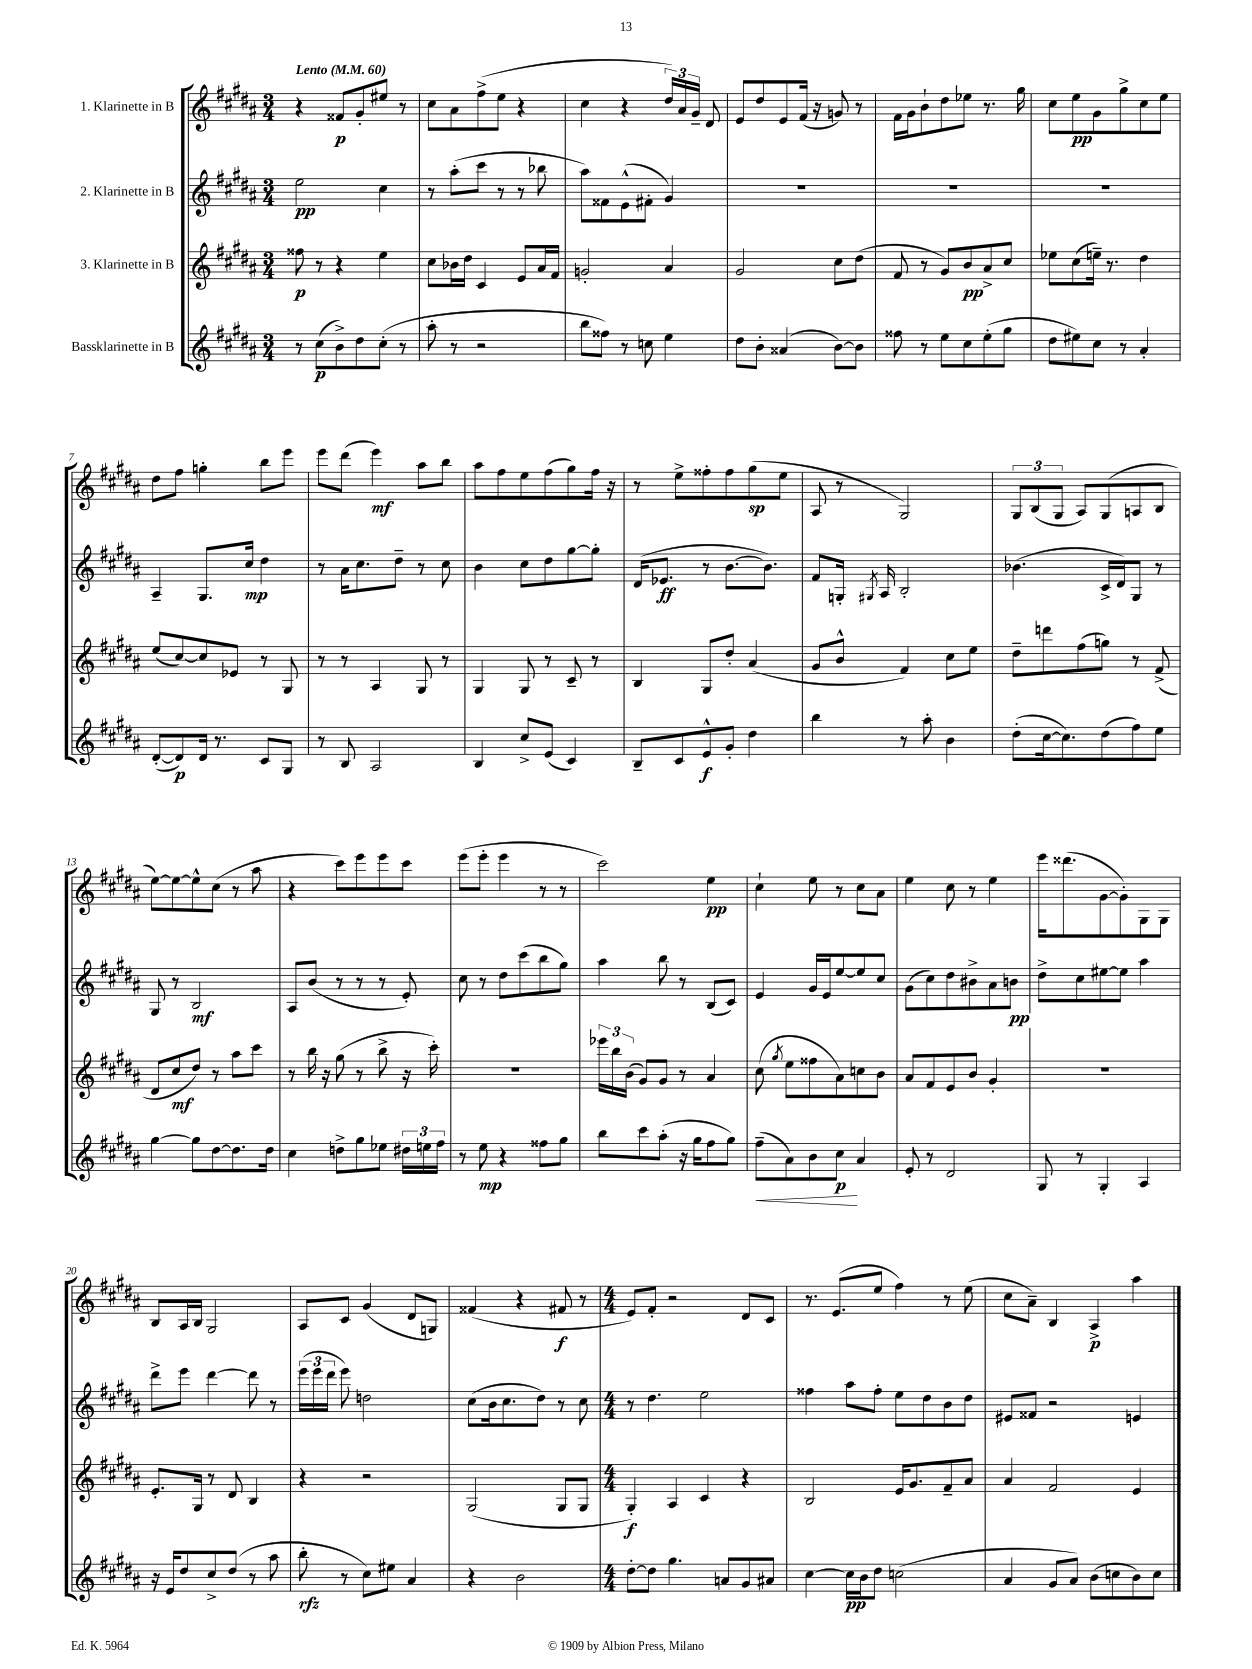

**kern	**kern	**kern	**kern
*staff4	*staff3	*staff2	*staff1
*clefG2	*clefG2	*clefG2	*clefG2
*k[f#c#g#d#a#]	*k[f#c#g#d#a#]	*k[f#c#g#d#a#]	*k[f#c#g#d#a#]
*M3/4	*M3/4	*M3/4	*M3/4
*MM60	*MM60	*MM60	*MM60
8r	8ff##	2ee	4r
(8cc#	8r	.	.
8b^)	4r	.	8f##
8dd#	.	.	8g#'
(8cc#'	4ee	4cc#	8ee#
8r	.	.	8r
=	=	=	=
8aa#'	8cc#	8r	8cc#
8r	16b-	(8aa#'	8a#
.	16dd#	.	.
2r	4c#	8ccc#	(8ff#^
.	.	8r	8ee
.	8e	8r	4r
.	16a#	8bb-	.
.	16f#	.	.
=	=	=	=
8bb	2g'	8aa#)	4cc#
8ff##)	.	8f##	.
8r	.	(8e^^	4r
8cc	.	8f#'	.
4ee	4a#	4g#)	24dd#)
.	.	.	24a#
.	.	.	24g#~
.	.	.	8d#
=	=	=	=
8dd#	2g#	2.r	8e
8b'	.	.	8dd#
(4a##	.	.	8e
.	.	.	(16f#
.	.	.	16r
[8b)	8cc#	.	8g)
8b]	(8dd#	.	8r
=	=	=	=
8ff##	8f#	2.r	16f#
.	.	.	16g#
8r	8r	.	8b`
8ee	8g#)	.	8dd#
8cc#	8b	.	8ee-
(8ee'	8a#^	.	8.r
8gg#	8cc#	.	.
.	.	.	16gg#
=	=	=	=
8dd#	8ee-	2.r	8cc#
8ee#)	(8cc#	.	8ee
8cc#	16ee~)	.	8g#
.	8.r	.	.
8r	.	.	8gg#^
4a#'	4dd#	.	8cc#
.	.	.	8ee
=	=	=	=
([8d#'	(8ee	4A#~	8dd#
8d#])	[8cc#)	.	8ff#
16d#	8cc#]	8.G#	4gg'
8.r	.	.	.
.	8e-	.	.
.	.	16cc#	.
8c#	8r	4dd#	8bb
8G#	8G#	.	8eee
=	=	=	=
8r	8r	8r	8eee
8B	8r	16a#	(8ddd#
.	.	8.cc#	.
2A#	4A#	.	4eee)
.	.	8dd#~	.
.	8G#	8r	8aa#
.	8r	8cc#	8bb
=	=	=	=
4B	4G#	4b	8aa#
.	.	.	8ff#
8cc#^	8G#	8cc#	8ee
(8e	8r	8dd#	(8ff#
4c#)	8c#~	[8gg#	8gg#)
.	8r	8gg#']	16ff#
.	.	.	16r
=	=	=	=
8B~	4B	(16d#	8r
.	.	8.e-	.
8c#	.	.	8ee^
8e^^	8G#	8r	8ff##'
8g#'	8dd#'	[8.b	8ff##
4dd#	(4a#	.	(8gg#
.	.	8.b])	.
.	.	.	8ee
=	=	=	=
4bb	8g#	8f#	8A#
.	8b^^	16G'	8r
.	.	8qG#	.
.	.	16A#	.
8r	4f#)	2B'	2G#)
8aa#'	.	.	.
4b	8cc#	.	.
.	8ee	.	.
=	=	=	=
(8dd#'	8dd#~	(4.b-	12G#
.	.	.	(12B
[16cc#	8ddd	.	.
.	.	.	12G#
8.cc#])	.	.	.
.	(8ff#	.	8A#)
(8dd#	8gg)	16c#^	(8G#
.	.	16d#)	.
8ff#)	8r	8G#	8A
8ee	(8f#^	8r	8B
=	=	=	=
[4gg#	8d#	8G#	[8ee)
.	8cc#	8r	8ee_
8gg#]	8dd#)	2B	8ee^^]
[8dd#	8r	.	(8cc#
8.dd#]	8aa#	.	8r
.	8ccc#	.	8aa#
16dd#	.	.	.
=	=	=	=
4cc#	8r	8A#	4r
.	16bb	(8b	.
.	16r	.	.
8dd^	(8gg#	8r	8ccc#)
8gg#	8r	8r	8eee
8ee-	8bb^	8r	8eee
24dd#	16r	8e')	8ccc#
24ee	.	.	.
.	16ccc#')	.	.
24ff#	.	.	.
=	=	=	=
8r	2.r	8cc#	(8eee
8ee	.	8r	8eee'
4r	.	8dd#	4eee
.	.	(8ccc#	.
8ff##	.	8bb	8r
8gg#	.	8gg#)	8r
=	=	=	=
8bb	24eee-	4aa#	2ccc#)
.	24bb	.	.
.	(24b	.	.
8ccc#	8g#)	.	.
(8aa#'	8g#	8bb	.
16r	8r	8r	.
16gg#	.	.	.
8ff#	4a#	(8B	4ee
8gg#)	.	8c#)	.
=	=	=	=
(8ff#~	(8cc#	4e	4cc#`
.	8qgg#	.	.
8a#)	8ee	.	.
8b	8ff##	16g#	8ee
.	.	16e	.
8cc#	8a#)	[8ee	8r
4a#	8cc	8ee]	8cc#
.	8b	8cc#	8a#
=	=	=	=
8e'	8a#	(8g#	4ee
8r	8f#	8cc#)	.
2d#	8e	8dd#	8cc#
.	8b	8b#^	8r
.	4g#'	8a#	4ee
.	.	8b	.
=	=	=	=
8G#	2.r	8dd#^	16eee
.	.	.	(8.ddd##
8r	.	8cc#	.
4G#'	.	[8ee#	[8g#
.	.	8ee#]	8g#'])
4A#	.	4aa#	8G#
.	.	.	8G#
=	=	=	=
16r	8.e'	8ddd#^	8B
16e	.	.	.
8dd#	.	8eee	16A#
.	16G#	.	16B
8cc#^	8r	[4ddd#	2G#
(8dd#	8d#	.	.
8r	4B	8ddd#]	.
8aa#	.	8r	.
=	=	=	=
8bb'	4r	(24eee	8A#
.	.	24eee	.
.	.	24ddd#	.
8r	.	8eee)	8c#
8cc#)	2r	2dd	(4g#
8ee#	.	.	.
4a#	.	.	8d#
.	.	.	8G)
=	=	=	=
4r	(2G#	(8cc#	(4f##
.	.	16b	.
.	.	8.cc#	.
2b	.	.	4r
.	.	8dd#)	.
.	8G#	8r	8f#
.	8G#	8cc#	8r
=	=	=	=
*M4/4	*M4/4	*M4/4	*M4/4
[8dd#'	4G#')	8r	8e)
8dd#]	.	4.dd#	8f#'
4.gg#	4A#	.	2r
.	4c#	2ee	.
8a	.	.	.
8g#	4r	.	8d#
8a#	.	.	8c#
=	=	=	=
[4cc#	2B	4ff##	8.r
.	.	.	(8.e
16cc#]	.	8aa#	.
16b	.	.	.
8dd#	.	8ff##'	8ee
(2cc	16e	8ee	4ff#)
.	8.g#	.	.
.	.	8dd#	.
.	8f#~	8b	8r
.	8a#	8dd#	(8ee
=	=	=	=
4a#	4a#	8e#	8cc#
.	.	8f##	8a#~)
8g#	2f#	2r	4B
8a#)	.	.	.
(8b	.	.	4A#^
8cc	.	.	.
8b)	4e	4e	4aa#
8cc	.	.	.
==	==	==	==
*-	*-	*-	*-
